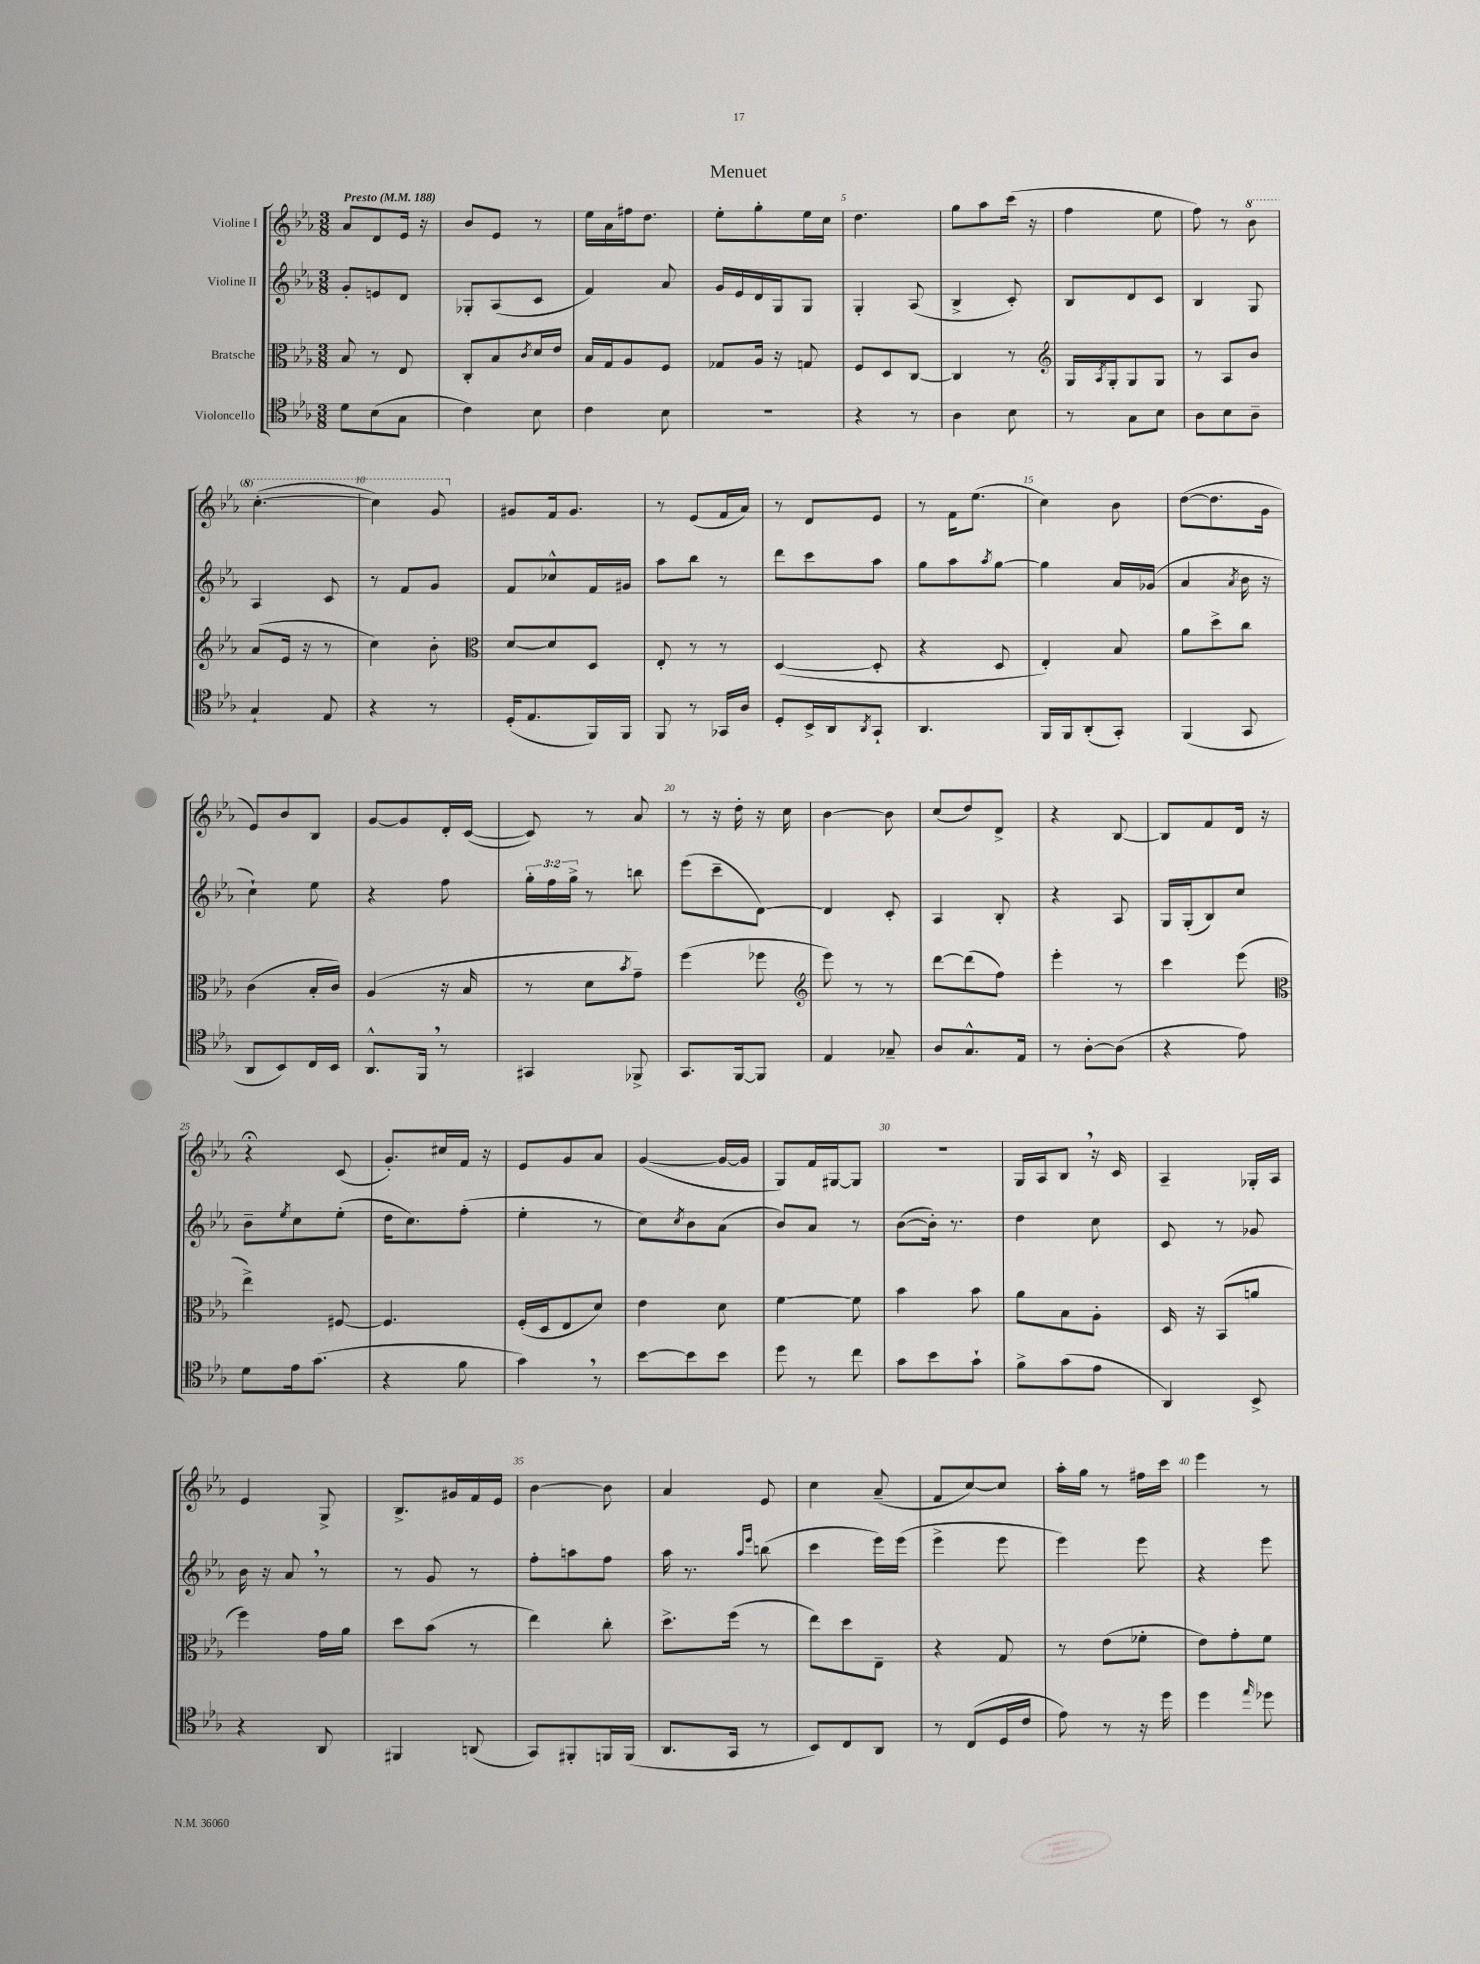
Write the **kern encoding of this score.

**kern	**kern	**kern	**kern
*staff4	*staff3	*staff2	*staff1
*clefC4	*clefC3	*clefG2	*clefG2
*k[b-e-a-]	*k[b-e-a-]	*k[b-e-a-]	*k[b-e-a-]
*M3/8	*M3/8	*M3/8	*M3/8
*MM188	*MM188	*MM188	*MM188
8d	8B-	8g'	8a-
(8B-	8r	8e	8d
8G	8E-	8d	16e-
.	.	.	16r
=	=	=	=
4c)	8C'	8G-'	8b-
.	8B-	(8A-	8e-
.	8qc	.	.
8B-	16d	8c	8r
.	16e-	.	.
=	=	=	=
4c	16B-	4f)	16ee-
.	16G	.	16a-
.	8A-	.	16ff#
.	.	.	8.dd
8B-	8F	8a-	.
=	=	=	=
4.r	8G-	16g	8ee-'
.	.	16e-	.
.	16A-	16d	8gg'
.	16r	16G	.
.	8G	8G	16ee-
.	.	.	16cc
=	=	=	=
4r	8F	4G'	4.dd
.	8D	.	.
8r	[8C	(8A-	.
=	=	=	=
4A-	4C]	4B-^	8gg
.	.	.	8aa-
8B-	8r	8c')	(16ccc
.	.	.	16r
=	=	=	=
*	*clefG2	*	*
8r	16G	8B-	4ff
.	8qA-	.	.
.	16G'	.	.
8G	8G	8d	.
8B-	8G	8c	8ee-
=	=	=	=
8A-	8r	4B-	8ff)
8B-	8A-	.	8r
8A-~	8b-	8G	8bb-
=	=	=	=
4G`	(8a-	4A-	([4.ccc'
.	16e-	.	.
.	16r	.	.
8E-	8r	8c	.
=	=	=	=
4r	4cc)	8r	4ccc])
.	.	8f	.
8r	8b-'	8g	8gg
=	=	=	=
*	*clefC3	*	*
(16D'	[8d	8f	8g#
8.E-	.	.	.
.	8d]	8cc-^^	16f
.	.	.	8.g#
16FF)	8D	16f	.
16FF	.	16g#	.
=	=	=	=
8FF	8E-'	8aa-	8r
8r	8r	8bb-	(8e-
16GG-	8r	8r	16f
16A-	.	.	16a-)
=	=	=	=
8D'	([4D	8ddd	8r
16BB-^	.	8ccc	8d
16AA-	.	.	.
8qAA-	.	.	.
8GG`	8D']	8aa-	8e-
=	=	=	=
4.AA-	4r	8gg	8r
.	.	8aa-	16f
.	.	.	(8.ee-
.	.	8qaa-	.
.	8D	[8gg	.
=	=	=	=
16FF	4E-')	4gg]	4cc)
16FF	.	.	.
(8AA-'	.	.	.
8GG')	8B-	16a-	8b-
.	.	(16g-	.
=	=	=	=
(4FF	8a-	4a-	([8dd
.	8dd^	.	8.dd]
.	.	8qa-	.
8GG	8cc	16b-	.
.	.	16r	16g
=	=	=	=
8AA-	(4c	4cc`)	8e-)
8BB-)	.	.	8b-
16C	16B-'	8ee-	8B-
16BB-	16c)	.	.
=	=	=	=
8.AA-^^	(4A-	4r	[8g
.	.	.	8g]
16FF	.	.	.
8r	16r	8ff	16d'
.	16B-	.	([16c
=	=	=	=
4GG#	8r	24gg'	8c])
.	.	24ff	.
.	.	24gg^	.
.	8d	8r	8r
.	8qb-	.	.
8FF-^	8g~)	8bb	8a-
=	=	=	=
8.GG	(4ff	(8eee-	8r
.	.	8ccc~	16r
[16FF	.	.	16dd'
8FF]	8ff-	[8d)	16r
.	.	.	16cc
=	=	=	=
*	*clefG2	*	*
4E-	8eee-)	4d]	[4b-
.	8r	.	.
8G-~	8r	8c'	8b-]
=	=	=	=
8A-	[8ddd	4A-	(8cc
8.G^^	(8ddd]	.	8dd)
.	8ff)	8B-'	8d^
16E-	.	.	.
=	=	=	=
8r	4eee-'	4r	4r
[8A-'	.	.	.
(8A-]	8r	8A-	[8B-
=	=	=	=
4r	4ccc	16G	8B-]
.	.	(16G'	.
.	.	8B-)	8f
8e-)	(8eee-	8cc	16d
.	.	.	16r
=	=	=	=
*	*clefC3	*	*
8d	4ee-^)	8b-~	4r;
.	.	8qee-	.
16e-	.	8cc	.
(8.g	.	.	.
.	[8F#	(8ee-'	(8c
=	=	=	=
4r	4.F#]	16dd	8.g')
.	.	8.cc)	.
.	.	.	16cc#
8f	.	(8ff'	16f
.	.	.	16r
=	=	=	=
4g)	(16F'	4ee-'	8e-
.	16D	.	.
.	8E-	.	8g
8r	8d)	8r	8a-
=	=	=	=
[8b-	4e-	8cc)	([4g
.	.	8qcc	.
8b-]	.	8b-	.
8b-	8d	(8a-	16g_
.	.	.	16g]
=	=	=	=
8dd	[4f	8b-)	8G)
8r	.	8a-	16f
.	.	.	[16G#
8cc	8f]	8r	8G#]
=	=	=	=
8g	4b-	([8b-	4.r
8b-	.	16b-'])	.
.	.	8.r	.
8g`	8b-	.	.
=	=	=	=
8f^	8a-	4dd	16G
.	.	.	16A-
(8g	8B-	.	8B-
8e-	8A-'	8cc	16r
.	.	.	16c
=	=	=	=
4AA-)	16D	8c	4A-~
.	16r	.	.
.	(8BB-	8r	.
8BB-^	8a	8g-	16G-'
.	.	.	16A-
=	=	=	=
4r	4ff)	16b-	4e-
.	.	16r	.
.	.	8a-	.
8AA-	16g	8r	8G^
.	16a-	.	.
=	=	=	=
4FF#	8dd	8r	8.B-^
.	(8b-	8g	.
.	.	.	16g#
(8AA	8r	8r	16f
.	.	.	16e-
=	=	=	=
8GG)	4ee-)	8ff'	[4b-
8FF#'	.	8aa	.
16FF	8cc'	8ff	8b-]
(16FF	.	.	.
=	=	=	=
8.AA-	8.dd^	16aa-	4a-
.	.	8.r	.
16GG	(16ff	.	.
.	.	16qqaa-	.
.	.	16qqeee-	.
8r	8r	(8bb	8e-
=	=	=	=
8BB-)	8ee-)	4ccc	4cc
8C	8dd	.	.
8AA-	8E-~	16eee-)	(8a-~
.	.	(16eee-	.
=	=	=	=
8r	4r	4eee-^	8f
(8C	.	.	[8cc)
16D	8G	8eee-	8cc]
16c	.	.	.
=	=	=	=
8e-)	8r	4eee-)	16aa-'
.	.	.	16gg
8r	(8e-	.	8r
16r	8f-'	8eee-	16ff#
16dd	.	.	16ccc
=	=	=	=
4dd	8e-)	4r	4eee-
.	8g'	.	.
16qqee-	.	.	.
8dd-	8f	8eee-	8r
==	==	==	==
*-	*-	*-	*-
